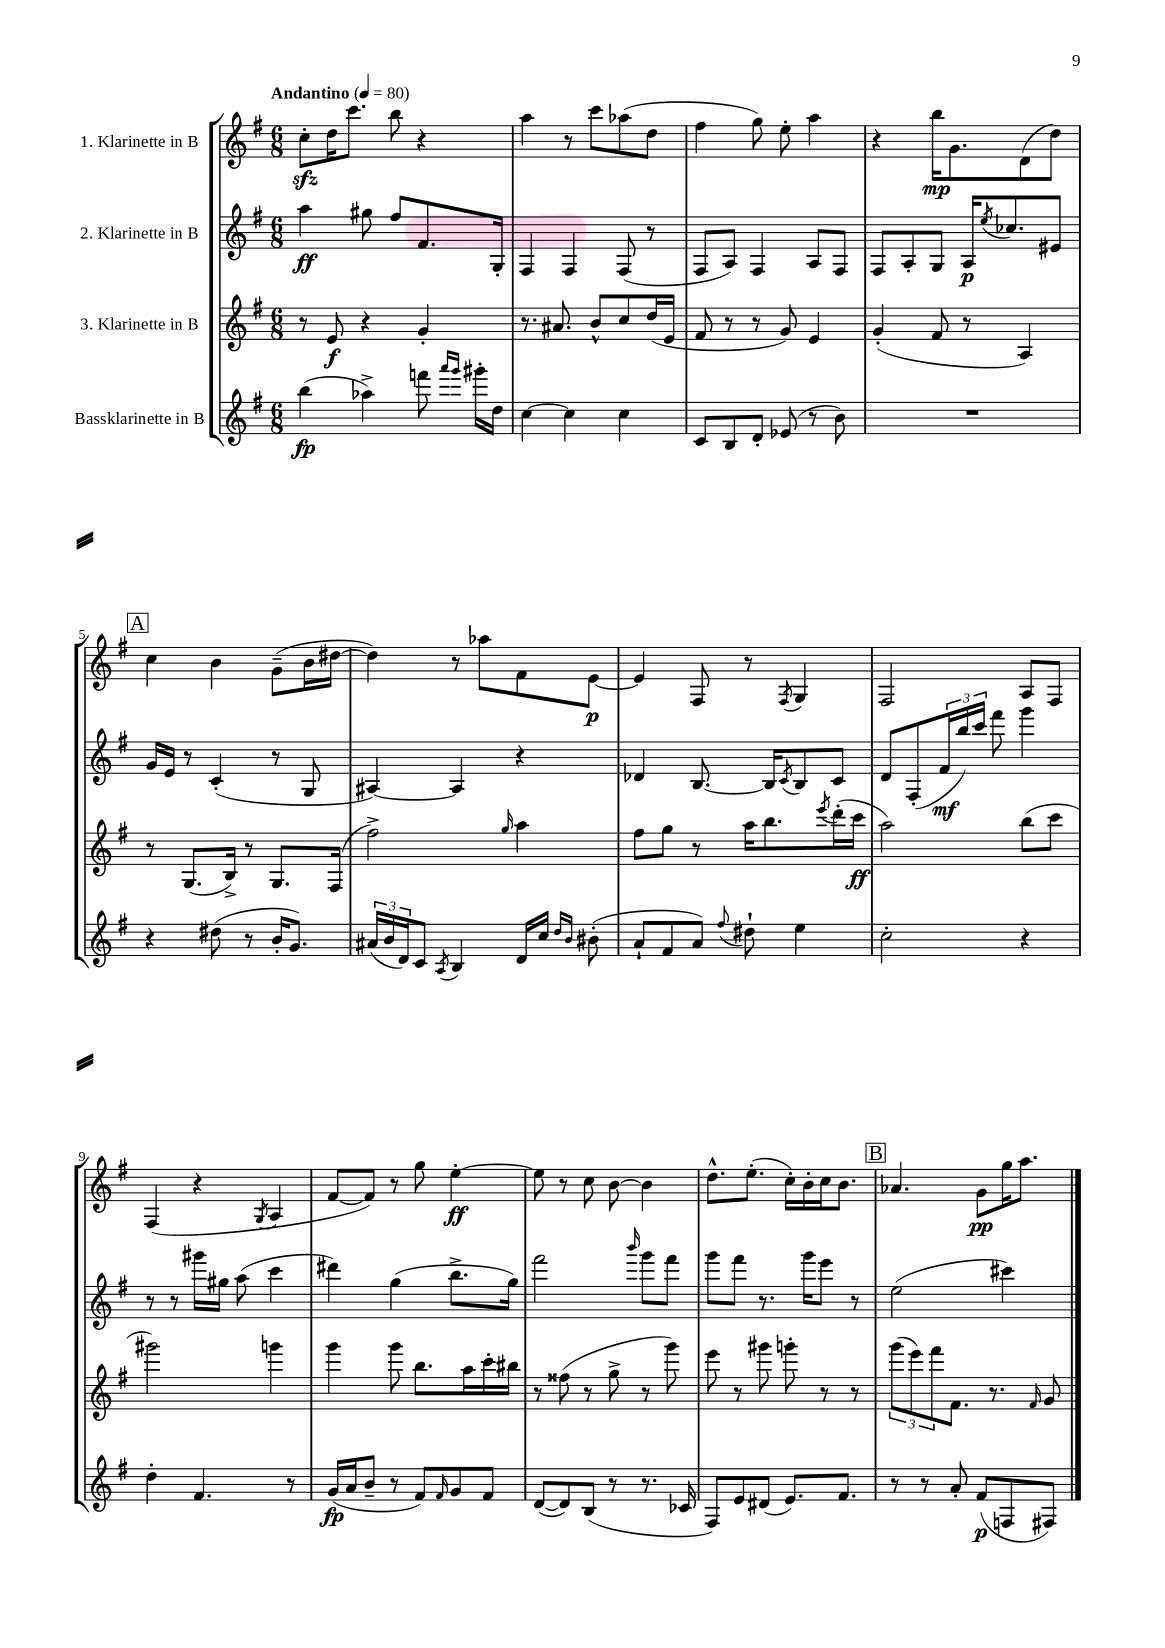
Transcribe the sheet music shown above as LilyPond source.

<<
\new StaffGroup <<
\new Staff = "s0" \with { instrumentName = "1. Klarinette in B" } {
    \clef treble \key g \major \numericTimeSignature \time 6/8 \tempo "Andantino" 4 = 80
    c''8-.\sfz d''16 c'''8. b''8 r4 |
    a''4 r8 c'''8 aes''8( d''8 |
    fis''4 g''8) e''8-. a''4 |
    r4 b''16\mp g'8. d'8( d''8) |
    \mark \markup { \box "A" } c''4 b'4 g'8--( b'16 dis''16~ |
    dis''4) r8 aes''8 fis'8 e'8~\p |
    e'4 fis8 r8 \acciaccatura { fis8 } g4 |
    fis2 a8 fis8 |
    fis4( r4 \acciaccatura { g8 } a4 |
    fis'8~ fis'8) r8 g''8 e''4~-.\ff |
    e''8 r8 c''8 b'8~ b'4 |
    d''8.-^ e''8.-.( c''16-.) b'16-. c''16 b'8. |
    \mark \markup { \box "B" } aes'4. g'8\pp g''16 a''8. \bar "|." |
}
\new Staff = "s1" \with { instrumentName = "2. Klarinette in B" } {
    \clef treble \key g \major \numericTimeSignature \time 6/8
    a''4\ff gis''8 fis''8 fis'8. g16-. |
    fis4 fis4 fis8( r8 |
    fis8 a8) fis4 a8 fis8 |
    fis8 a8-. g8 a16\p \acciaccatura { e''8 } ces''8. eis'8 |
    \mark \markup { \box "A" } g'16 e'16 r8 c'4-.( r8 g8 |
    ais4~) ais4 r4 |
    des'4 b8.~ b16 \acciaccatura { c'8 } b8 c'8 |
    d'8 fis8-.( \tuplet 3/2 { fis'16\mf b''16) c'''16 } fis'''8 g'''4 |
    r8 r8 gis'''16 gis''16 a''8( c'''4 |
    dis'''4) g''4( b''8.-> g''16) |
    fis'''2 \grace { b'''16 } g'''8 fis'''8 |
    g'''8 fis'''8 r8. g'''16 e'''8 r8 |
    \mark \markup { \box "B" } e''2( cis'''4) \bar "|." |
}
\new Staff = "s2" \with { instrumentName = "3. Klarinette in B" } {
    \clef treble \key g \major \numericTimeSignature \time 6/8
    r8 e'8\f r4 g'4-. |
    r8. ais'8. b'8-^ c''8 d''16( e'16 |
    fis'8 r8 r8 g'8) e'4 |
    g'4-.( fis'8 r8 a4) |
    \mark \markup { \box "A" } r8 g8.( b16->) r8 g8. fis16( |
    fis''2->) \grace { g''16 } a''4 |
    fis''8 g''8 r8 a''16 b''8. \acciaccatura { e'''8 } d'''16-.( c'''16\ff |
    a''2) b''8( c'''8 |
    gis'''2) g'''4 |
    g'''4 g'''8 b''8. a''16 c'''16-. bis''16 |
    r8 fisis''8( r8 g''8-> r8 g'''8) |
    e'''8 r8 gis'''8 g'''8-. r8 r8 |
    \mark \markup { \box "B" } \tuplet 3/2 { g'''8( e'''8) fis'''8 } fis'8. r8. \grace { fis'16 } g'8 \bar "|." |
}
\new Staff = "s3" \with { instrumentName = "Bassklarinette in B" } {
    \clef treble \key g \major \numericTimeSignature \time 6/8
    b''4\fp( aes''4->) f'''8 \grace { a'''16 g'''16 } gis'''16-. d''16 |
    c''4~ c''4 c''4 |
    c'8 b8 d'8-. ees'8( r8 b'8) |
    R2. |
    \mark \markup { \box "A" } r4 dis''8( r8 b'16-. g'8.) |
    \tuplet 3/2 { ais'16( b'16 d'16) } c'8 \acciaccatura { a8 } b4 d'16 c''16 \grace { d''16 b'16 } bis'8-.( |
    a'8-! fis'8 a'8) \appoggiatura { fis''8 } dis''8-! e''4 |
    c''2-. r4 |
    d''4-. fis'4. r8 |
    g'16\fp( a'16 b'8-- r8 fis'8) \grace { fis'16 } g'8 fis'8 |
    d'8~( d'8) b8( r8 r8. ces'16 |
    fis8) e'8 dis'8( e'8.) fis'8. |
    \mark \markup { \box "B" } r8 r8 a'8-. fis'8\p( f8 fis8) \bar "|." |
}
>>
>>
